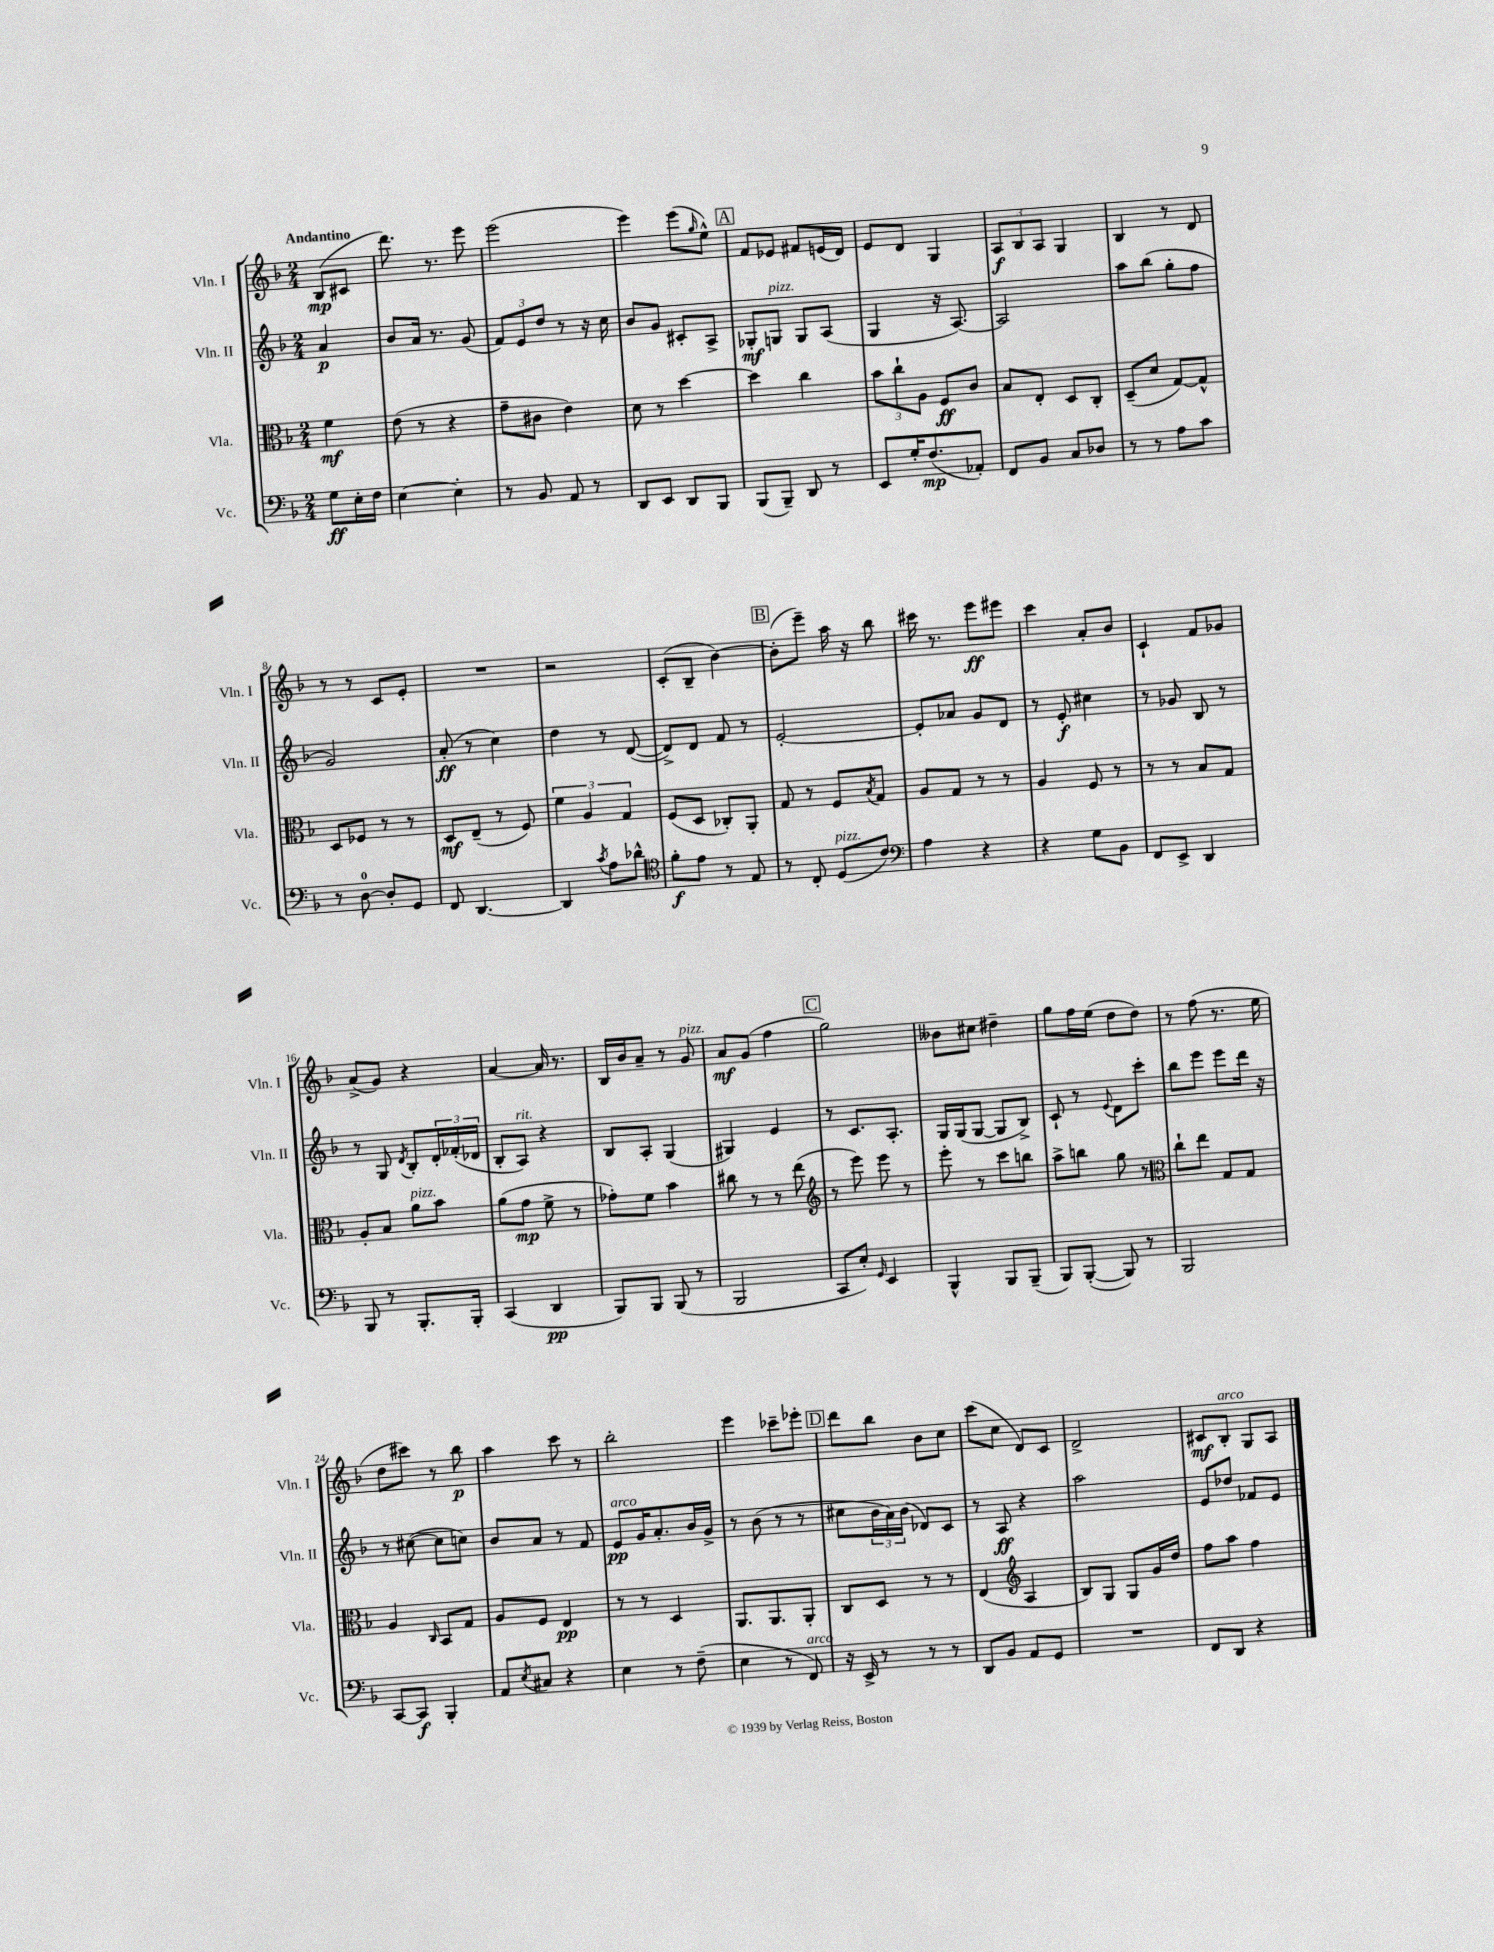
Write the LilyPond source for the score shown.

<<
\new StaffGroup <<
\new Staff = "s0" \with { instrumentName = "Vln. I" shortInstrumentName = "Vln. I" } {
    \clef treble \key f \major \numericTimeSignature \time 2/4 \partial 4 \tempo "Andantino"
    bes8\mp( cis'8 |
    d'''8.) r8. e'''8 |
    e'''2( |
    e'''4) e'''8( \grace { g''16 } e''8-^) |
    \mark \markup { \box "A" } f'8 ees'8 fis'8 e'16( d'16) |
    e'8 d'8 g4 |
    \tuplet 3/2 { a8\f bes8 a8 } g4 |
    bes4 r8 d'8 |
    r8 r8 c'8 e'8-. |
    R2 |
    r2 |
    c'8-.( bes8-- bes'4~) |
    \mark \markup { \box "B" } bes'8-.( e'''8--) a''16 r16 bes''8 |
    cis'''16 r8. e'''8\ff eis'''8 |
    c'''4 a'8-. bes'8 |
    c'4-! f'8 ges'8 |
    a'8->( g'8) r4 |
    a'4~ a'16 r8. |
    bes16 bes'16 a'8-- r8 g'8^\markup { \italic "pizz." } |
    a'8\mf g'8( f''4 |
    \mark \markup { \box "C" } g''2) |
    beses'8 cis''8 dis''4-- |
    g''8 f''16 e''16( d''8 d''8) |
    r8 f''8( r8. e''16 |
    d''8 cis'''8) r8 bes''8\p |
    a''4 c'''8 r8 |
    bes''2-. |
    e'''4 ces'''8-- ees'''8-. |
    \mark \markup { \box "D" } d'''8 bes''8 bes'8 c''8 |
    c'''8( c''8 d'8) c'8 |
    d'2-> |
    cis'8\mf bes8-.^\markup { \italic "arco" } g8 a8 \bar "|." |
}
\new Staff = "s1" \with { instrumentName = "Vln. II" shortInstrumentName = "Vln. II" } {
    \clef treble \key f \major \numericTimeSignature \time 2/4 \partial 4
    a'4\p |
    bes'8 a'16 r8. g'8( |
    \tuplet 3/2 { f'8) e'8 d''8 } r8 r16 c''16 |
    bes'8 g'8 cis'8-. a8-> |
    \mark \markup { \box "A" } ges8-.\mf g8^\markup { \italic "pizz." } g8 a8( |
    g4 r16 a8.~) |
    a2 |
    a''8 bes''8( g''8-. f''8 |
    g'2) |
    a'8-.\ff( r8 c''4) |
    d''4 r8 d'8~( |
    d'8->) d'8 f'8 r8 |
    \mark \markup { \box "B" } e'2~-. |
    e'8-. aes'8 g'8 d'8 |
    r8 e'8-.\f cis''4 |
    r8 ges'8 bes8 r8 |
    r8 g8 \acciaccatura { d'8 } bes8-. \tuplet 3/2 { d'16-. fes'16-.( des'16 } |
    bes8-. a8^\markup { \italic "rit." }) r4 |
    bes8 a8-. g4( |
    gis4) e'4 |
    \mark \markup { \box "C" } r8 c'8. a8.-. |
    g16 g16( g8~ g8 bes8->) |
    c'8-! r8 \appoggiatura { e'8 } d'8 c'''8-. |
    bes''8 e'''8 e'''8 d'''16 r16 |
    r8 cis''8~( cis''8 c''8) |
    bes'8 a'8 r8 f'8 |
    e'8\pp^\markup { \italic "arco" } g'16 a'8.-. bes'16 g'16-> |
    r8 bes'8( r8 r8 |
    \mark \markup { \box "D" } cis''8 \tuplet 3/2 { bes'16 a'16) bes'16( } des'8) c'8 |
    r8 a8\ff r4 |
    a''2 |
    e'8 des''8 fes'8 e'8 \bar "|." |
}
\new Staff = "s2" \with { instrumentName = "Vla." shortInstrumentName = "Vla." } {
    \clef alto \key f \major \numericTimeSignature \time 2/4 \partial 4
    f'4\mf |
    e'8( r8 r4 |
    g'8-- cis'8 e'4) |
    d'8 r8 d''4~ |
    \mark \markup { \box "A" } d''4 c''4 |
    \tuplet 3/2 { bes'8 c''8-! a8 } f8\ff c'8 |
    bes8 e8-. d8 c8-. |
    d8--( d'8 g8~) g8-^ |
    d8 fes8 r8 r8 |
    d8\mf e8--( r8 f8) |
    \tuplet 3/2 { f'4 a4 g4 } |
    f8( d8 ces8-.) a,8-. |
    \mark \markup { \box "B" } g8 r8 f8 \acciaccatura { bes8 } g8 |
    a8 g8 r8 r8 |
    a4 f8 r8 |
    r8 r8 bes8 g8 |
    a8-. bes8 a'8^\markup { \italic "pizz." } bes'8 |
    a'8( g'8\mp f'8-> r8 |
    ges'8-.) f'8 bes'4 |
    cis''8 r8 r8 e''8( |
    \mark \markup { \box "C" } \clef treble r8 e'''8) e'''8 r8 |
    e'''8-. r8 c'''8 b''8 |
    a''8-> b''8 g''8 r8 |
    \clef alto c''8-! e''8 g8 g8 |
    a4 \grace { c16 } bes,8 g8 |
    a8 f8 e4\pp |
    r8 r8 d4 |
    a,8. a,8. a,8-. |
    \mark \markup { \box "D" } c8 d8 r8 r8 |
    e4( \clef treble a4 |
    bes8) g8 g8 g'16 d''16 |
    f''8 a''8 f''4 \bar "|." |
}
\new Staff = "s3" \with { instrumentName = "Vc." shortInstrumentName = "Vc." } {
    \clef bass \key f \major \numericTimeSignature \time 2/4 \partial 4
    g8\ff e16-. f16 |
    e4~ e4-. |
    r8 bes,8 a,8 r8 |
    d,8 e,8 d,8 bes,,8 |
    \mark \markup { \box "A" } bes,,8( bes,,8--) d,8 r8 |
    e,8 g16-. f8.\mp( aes,8-.) |
    f,8 bes,8 c8 des8 |
    r8 r8 a8 c'8 |
    r8 d8-0~ d8-. g,8 |
    f,8 d,4.~ |
    d,4 \acciaccatura { c'8 } a8 des'8-^ |
    \clef tenor f'8-.\f e'8 r8 e8 |
    \mark \markup { \box "B" } r8 c8-. d8^\markup { \italic "pizz." }( c'8) |
    \clef bass a4 r4 |
    r4 g8 bes,8 |
    f,8 e,8-> d,4 |
    bes,,8 r8 bes,,8.-. bes,,16-. |
    c,4( d,4\pp |
    bes,,8) bes,,8 bes,,8( r8 |
    bes,,2 |
    \mark \markup { \box "C" } c,8 e8-.) \grace { g,16 } e,4 |
    bes,,4-^ bes,,8 bes,,8--( |
    bes,,8) bes,,8~-.( bes,,8) r8 |
    bes,,2 |
    c,8~ c,8\f bes,,4-. |
    a,8 \acciaccatura { e8 } cis8 r4 |
    e4 r8 f8--( |
    e4 r8 f,8^\markup { \italic "arco" }) |
    \mark \markup { \box "D" } r16 e,16-> r8 r8 r8 |
    d,8 bes,8 a,8 g,8 |
    R2 |
    f,8 d,8 r4 \bar "|." |
}
>>
>>
